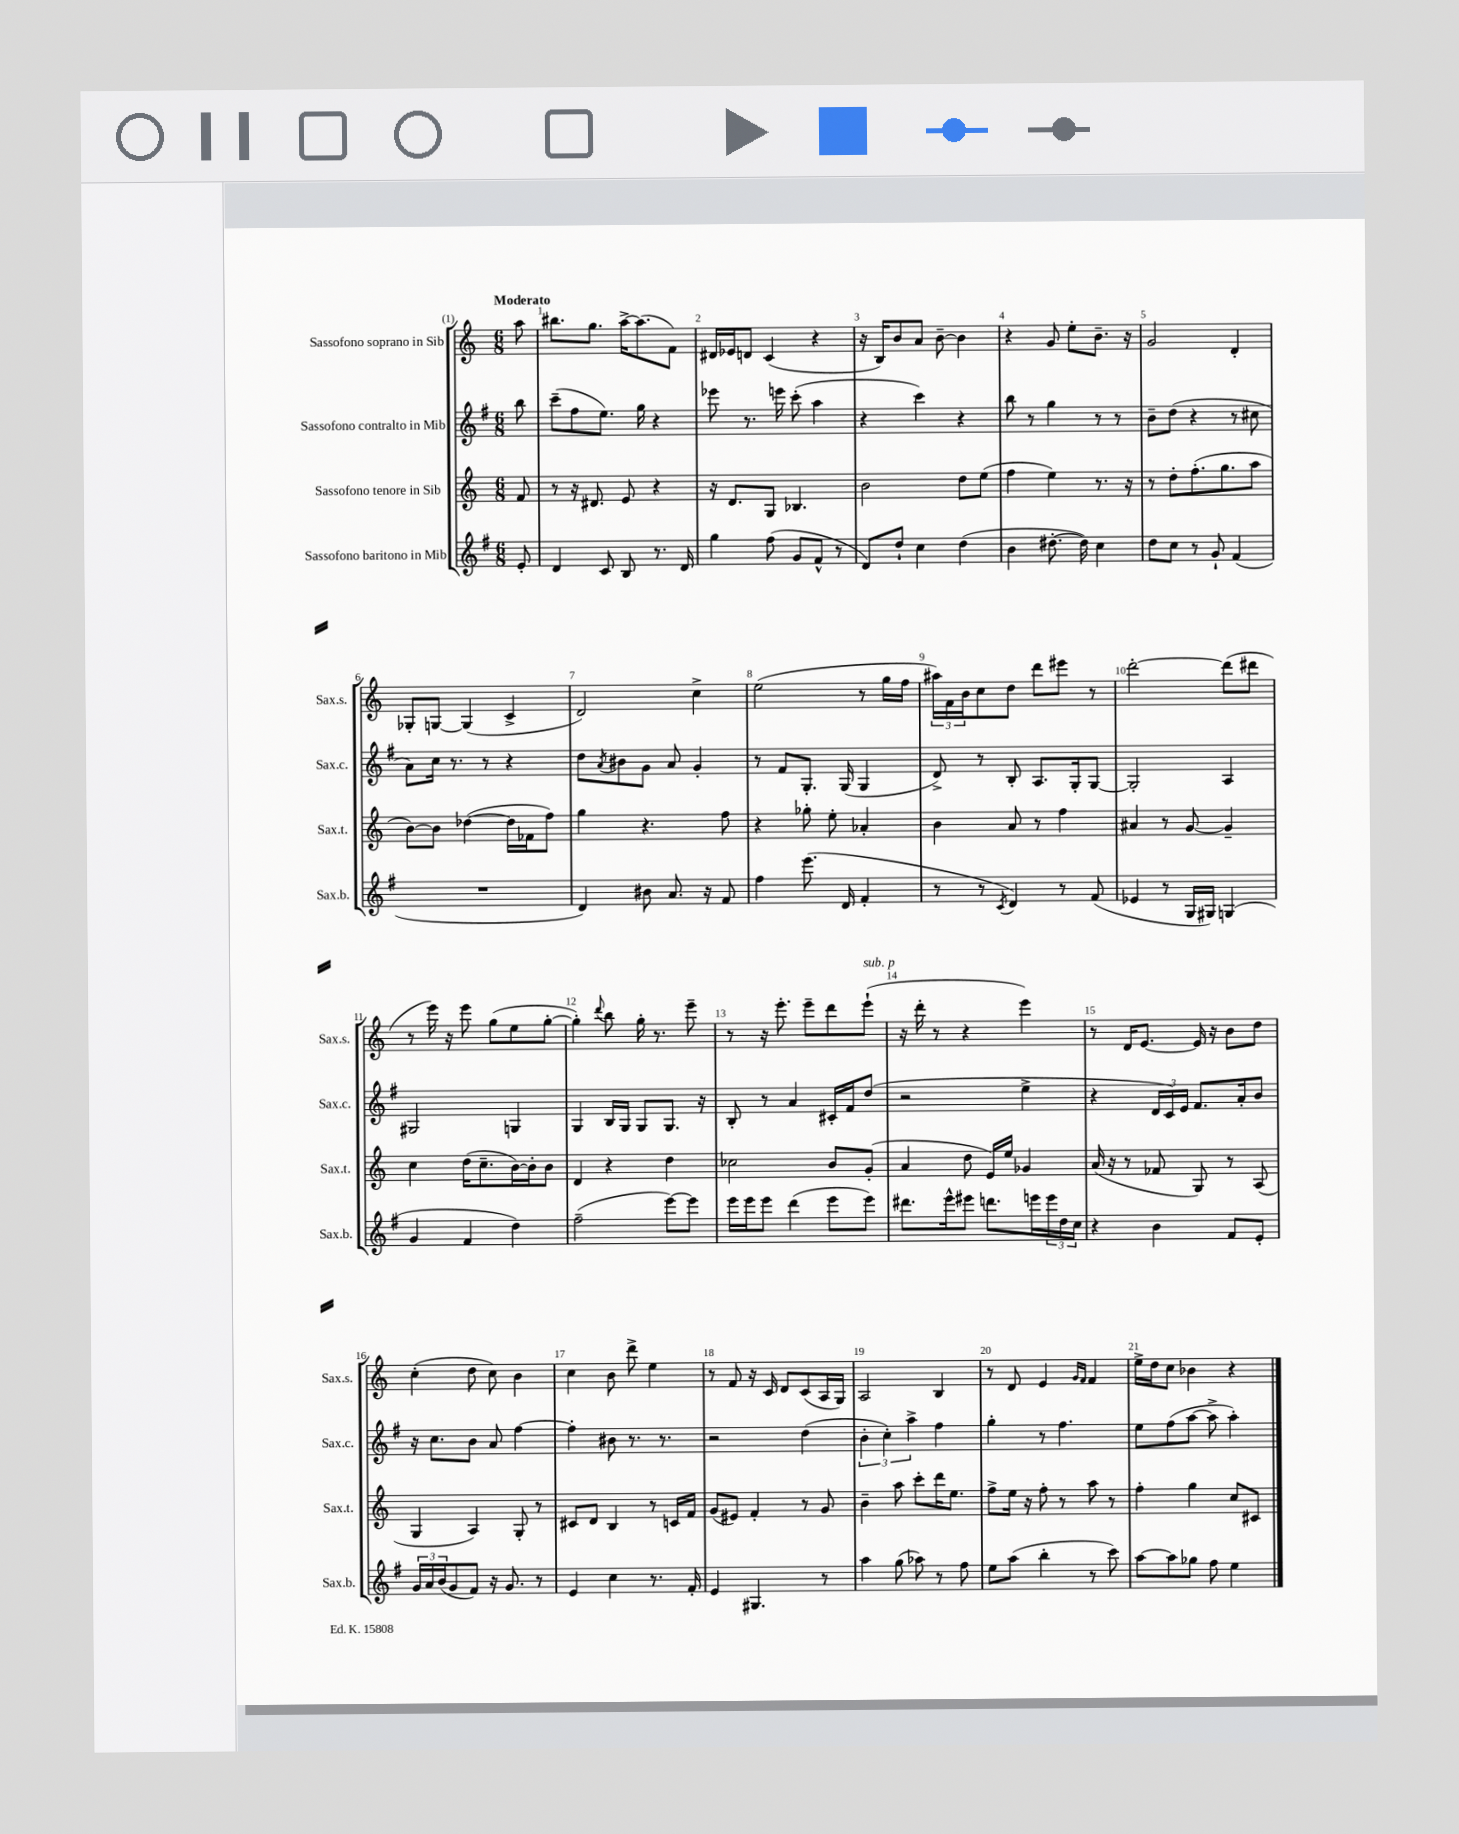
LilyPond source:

<<
\new StaffGroup <<
\new Staff = "s0" \with { instrumentName = "Sassofono soprano in Sib" shortInstrumentName = "Sax.s." } {
    \clef treble \key c \major \numericTimeSignature \time 6/8 \partial 8 \tempo "Moderato"
    a''8 |
    bis''8. g''8. a''16~-> a''8.( f'8) |
    dis'16 ees'16 d'8 c'4( r4 |
    r16 b16) b'8 a'8 b'8~-- b'4 |
    r4 g'8 e''8-. b'8.-- r16 |
    g'2 d'4-. |
    ges8-. g8~ g4( c'4-> |
    d'2) c''4-> |
    e''2( r8 g''16 f''16 |
    \tuplet 3/2 { ais''16) f'16 b'16 } c''8 d''8 d'''8 eis'''8 r8 |
    d'''2~-. d'''8( dis'''8 |
    r8 e'''16) r16 e'''8 g''8( e''8 g''8~-. |
    g''4-.) \appoggiatura { d'''8 } b''8 g''16-. r8. e'''8-- |
    r8 r16 e'''8.-. e'''8-- d'''8 e'''8-!^\markup { \italic "sub. p" }( |
    r16 d'''16-. r8 r4 e'''4) |
    r8 d'16 e'8.~ e'16 r16 b'8 d''8 |
    c''4-.( d''8 c''8) b'4 |
    c''4 b'8 d'''8-> e''4 |
    r8 f'8 r16 c'16 d'8 c'8( a16 g16) |
    a2 b4 |
    r8 d'8 e'4 \grace { g'16 f'16 } f'4 |
    e''16-> d''16 c''8 bes'4 r4 \bar "|." |
}
\new Staff = "s1" \with { instrumentName = "Sassofono contralto in Mib" shortInstrumentName = "Sax.c." } {
    \clef treble \key g \major \numericTimeSignature \time 6/8 \partial 8
    b''8 |
    c'''8--( fis''8 e''8.) g''16 r4 |
    ees'''8 r8. e'''16 c'''8-.( a''4 |
    r4 c'''4) r4 |
    b''8 r8 g''4 r8 r8 |
    b'8-- d''8( r4 r8 cis''8 |
    a'8) c''16 r8. r8 r4 |
    d''8 \acciaccatura { a'8 } bis'8 g'8 a'8 g'4-. |
    r8 fis'8 g8.-. g16( g4 |
    d'8->) r8 b8-. a8. g16-. g8~ |
    g2-. a4 |
    gis2 g4 |
    g4 b16 g16 g8 g8. r16 |
    b8-. r8 a'4 cis'16-. fis'16 d''8( |
    r2 e''4-> |
    r4 \tuplet 3/2 { d'16 c'16) e'16 } fis'8. a'16-. b'8 |
    r16 c''8. b'8 a'8 fis''4~ |
    fis''4-. bis'8 r8. r8. |
    r2 d''4( |
    \tuplet 3/2 { b'4-. c''4-.) a''4-> } fis''4 |
    g''4-. r8 fis''4. |
    e''8 fis''8( a''8~ a''8-> a''4-.) \bar "|." |
}
\new Staff = "s2" \with { instrumentName = "Sassofono tenore in Sib" shortInstrumentName = "Sax.t." } {
    \clef treble \key c \major \numericTimeSignature \time 6/8 \partial 8
    f'8 |
    r8 r16 dis'8. e'8 r4 |
    r16 d'8. g8 bes4. |
    b'2 d''8 e''8( |
    f''4 e''4) r8. r16 |
    r8 d''8-. f''8.-.( g''8. a''8 |
    b'8~) b'8 des''4~( des''16 fes'16 f''8) |
    g''4 r4. f''8 |
    r4 ges''8-. e''8-. aes'4-. |
    b'4 a'8 r8 f''4 |
    ais'4 r8 g'8~ g'4-- |
    c''4 d''16( c''8.-- b'16~) b'16-. b'8 |
    d'4 r4 d''4 |
    ces''2 b'8 g'8-.( |
    a'4 d''8 e'16) e''16 ges'4 |
    a'16( r16 r8 fes'8 g8) r8 a8( |
    g4 a4) g8-. r8 |
    cis'8 d'8 b4 r8 c'16 f'16 |
    g'8( eis'8) f'4-. r8 g'8 |
    b'4-- a''8 c'''8-. d'''16 e''8. |
    f''8-> e''16 r16 f''8-. r8 a''8 r8 |
    f''4-. g''4 c''8 cis'8 \bar "|." |
}
\new Staff = "s3" \with { instrumentName = "Sassofono baritono in Mib" shortInstrumentName = "Sax.b." } {
    \clef treble \key g \major \numericTimeSignature \time 6/8 \partial 8
    e'8-. |
    d'4 c'8 b8 r8. d'16 |
    g''4 fis''8( g'8 fis'8-^ r8 |
    d'8) d''8-! c''4 d''4( |
    b'4 dis''8.~-. dis''16) c''4 |
    d''8 c''8 r8 g'8-! fis'4( |
    R2. |
    d'4) bis'8 a'8. r16 fis'8 |
    fis''4 e'''8.( d'16 fis'4-. |
    r8 r8 \acciaccatura { c'8 } d'4) r8 fis'8( |
    ees'4 r8 g16 gis16) g4( |
    g'4 fis'4 d''4) |
    fis''2--( e'''8~) e'''8 |
    e'''16 e'''16 e'''8 d'''4( e'''8 e'''8) |
    dis'''8. e'''16-^ eis'''8 d'''8. e'''16 \tuplet 3/2 { e'''16 d''16 c''16 } |
    r4 b'4 fis'8 e'8-. |
    \tuplet 3/2 { g'16 a'16 b'16( } g'8 fis'8) r16 g'8. r8 |
    e'4 c''4 r8. fis'16-. |
    e'4 gis4. r8 |
    a''4 g''8( aes''8) r8 fis''8 |
    e''8 a''8( b''4-. r8 c'''8) |
    a''8~ a''8 ges''8 fis''8 e''4 \bar "|." |
}
>>
>>
\layout { \context { \Score \override BarNumber.break-visibility = ##(#f #t #t) barNumberVisibility = #all-bar-numbers-visible } }
